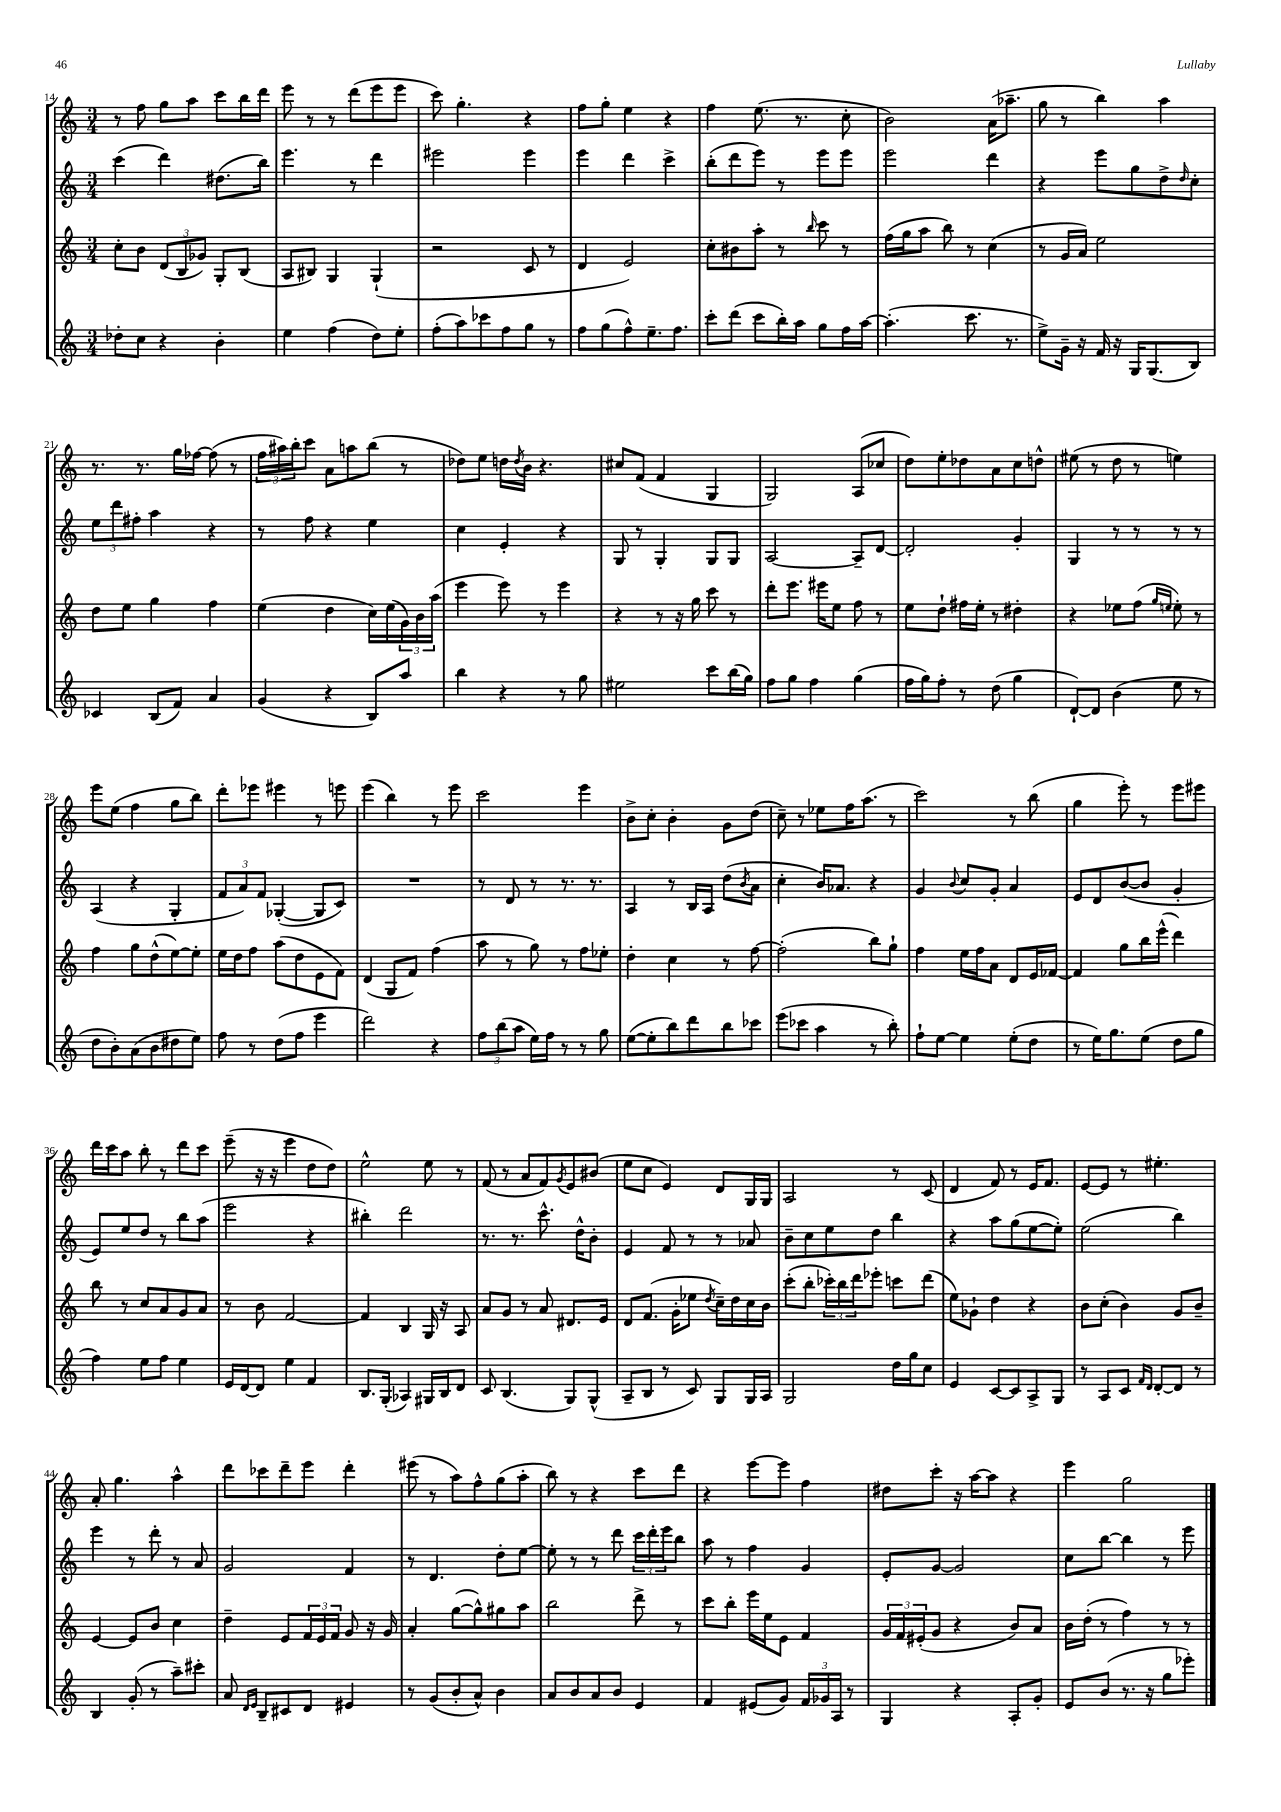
<<
\new StaffGroup <<
\new Staff = "s0" {
    \clef treble \key c \major \numericTimeSignature \time 3/4
    r8 f''8 g''8 a''8 c'''8 b''16 d'''16 |
    e'''8 r8 r8 d'''8( e'''8 e'''8 |
    c'''8) g''4.-. r4 |
    f''8 g''8-. e''4 r4 |
    f''4 e''8.( r8. c''8-. |
    b'2) a'16( aes''8.-- |
    g''8 r8 b''4) a''4 |
    r8. r8. g''16 fes''16~ fes''8( r8 |
    \tuplet 3/2 { f''16 ais''16) b''16-. } c'''8 a'8 a''8 b''8( r8 |
    des''8) e''8 d''16 \acciaccatura { d''8 } b'16 r4. |
    cis''8 f'8( f'4 g4 |
    g2) a8( ces''8 |
    d''8) e''8-. des''8 a'8 c''8 d''8-^ |
    eis''8( r8 d''8 r8 e''4) |
    e'''8 e''8( f''4 g''8 b''8) |
    d'''8-. ees'''8 eis'''4 r8 e'''8 |
    e'''4( b''4) r8 e'''8 |
    c'''2 e'''4 |
    b'8-> c''8-. b'4-. g'8 d''8( |
    c''8--) r8 ees''8 f''16 a''8.( r8 |
    c'''2) r8 b''8( |
    g''4 e'''8-.) r8 e'''8 eis'''8 |
    d'''16 c'''16 a''8 b''8-. r8 d'''8 c'''8 |
    e'''8--( r16 r16 e'''4 d''8 d''8) |
    e''2-^ e''8 r8 |
    f'8( r8 a'8 f'8) \acciaccatura { g'8 } e'8 bis'8( |
    e''8 c''8 e'4) d'8 g16 g16 |
    a2 r8 c'8( |
    d'4 f'8) r8 e'16 f'8. |
    e'8~ e'8 r8 eis''4.-. |
    a'8-. g''4. a''4-^ |
    d'''8 ces'''8 d'''8-- e'''8 d'''4-. |
    eis'''8( r8 a''8) f''8-^ g''8( a''8-. |
    b''8) r8 r4 c'''8 d'''8 |
    r4 e'''8~ e'''8 f''4 |
    dis''8 c'''8-. r16 a''16~ a''8 r4 |
    e'''4 g''2 \bar "|." |
}
\new Staff = "s1" {
    \clef treble \key c \major \numericTimeSignature \time 3/4
    c'''4( d'''4) dis''8.( b''16) |
    e'''4. r8 d'''4 |
    eis'''2 eis'''4 |
    e'''4 d'''4 c'''4-> |
    b''8-.( d'''8 e'''8) r8 e'''8 e'''8 |
    e'''2 d'''4 |
    r4 e'''8 g''8 d''8-> \grace { d''16 } c''8-. |
    \tuplet 3/2 { e''8 d'''8 fis''8-. } a''4 r4 |
    r8 f''8 r4 e''4 |
    c''4 e'4-. r4 |
    g8 r8 g4-. g8 g8 |
    a2~ a8-- d'8~ |
    d'2-. g'4-. |
    g4 r8 r8 r8 r8 |
    a4( r4 g4-. |
    \tuplet 3/2 { f'8 a'8) f'8 } ges4~-.( ges8 c'8) |
    R2. |
    r8 d'8 r8 r8. r8. |
    a4 r8 b16 a16 d''8( \acciaccatura { b'8 } a'8 |
    c''4-. b'16) aes'8. r4 |
    g'4 \appoggiatura { b'8 } c''8 g'8-. a'4 |
    e'8 d'8 b'8~( b'8 g'4-. |
    e'8) e''8 d''8 r8 b''8 a''8( |
    e'''2 r4 |
    bis''4-.) d'''2 |
    r8. r8. c'''8.-^ d''16-^ b'8-. |
    e'4 f'8 r8 r8 aes'8 |
    b'8-- c''8 e''8 d''8 b''4 |
    r4 a''8 g''8( e''8~ e''8-.) |
    e''2( b''4) |
    e'''4 r8 d'''8-. r8 a'8 |
    g'2 f'4 |
    r8 d'4. d''8-. e''8~ |
    e''8-. r8 r8 d'''8 \tuplet 3/2 { c'''16 d'''16-. e'''16 } b''8 |
    a''8 r8 f''4 g'4 |
    e'8-. g'8~ g'2 |
    c''8 b''8~ b''4 r8 e'''8 \bar "|." |
}
\new Staff = "s2" {
    \clef treble \key c \major \numericTimeSignature \time 3/4
    c''8-. b'8 \tuplet 3/2 { d'8( b8 ges'8) } g8-. b8( |
    a8 bis8) g4 g4-!( |
    r2 c'8 r8 |
    d'4 e'2) |
    c''8-. bis'8 a''8-. r8 \grace { b''16 } c'''8 r8 |
    f''16( g''16 a''8 b''8) r8 c''4( |
    r8 g'16 a'16) e''2 |
    d''8 e''8 g''4 f''4 |
    e''4( d''4 c''16) e''16( \tuplet 3/2 { g'16) b'16 a''16( } |
    e'''4 e'''8) r8 e'''4 |
    r4 r8 r16 g''16 c'''8 r8 |
    d'''8-. e'''8. eis'''16 e''8 f''8 r8 |
    e''8 d''8-! fis''16 e''16-. r8 dis''4-. |
    r4 ees''8 f''8( \grace { g''16 e''16 } e''8-.) r8 |
    f''4 g''8 d''8-^( e''8~) e''8-. |
    e''16 d''16 f''8 a''8( d''8 e'8 f'8) |
    d'4( g8 f'8) f''4( |
    a''8 r8 g''8) r8 f''8 ees''8-. |
    d''4-. c''4 r8 f''8~ |
    f''2-.( b''8) g''8-! |
    f''4 e''16 f''16 a'8 d'8 e'16 fes'16~ |
    fes'4 g''8 b''16 e'''16-^( d'''4) |
    b''8 r8 c''8 a'8 g'8 a'8 |
    r8 b'8 f'2~ |
    f'4 b4 g16 r16 a8 |
    a'8 g'8 r8 a'8 dis'8. e'16 |
    d'8 f'8.( g'16-. ees''8 \acciaccatura { d''8 } c''16--) d''16 c''16 b'16 |
    c'''8-.( b''8-. \tuplet 3/2 { ces'''16-.) b''16 d'''16 } ees'''8-. c'''8 d'''8( |
    e''8) ges'8-! d''4 r4 |
    b'8 c''8-.( b'4) g'8 b'8-- |
    e'4~ e'8 b'8 c''4 |
    d''4-- e'8 \tuplet 3/2 { f'16 e'16 f'16 } g'8 r16 g'16 |
    a'4-. g''8~( g''8-^) gis''8 a''8 |
    b''2 d'''8-> r8 |
    c'''8 b''8-. e'''16 e''16 e'8 f'4 |
    \tuplet 3/2 { g'16 f'16 eis'16-.( } g'8 r4 b'8) a'8 |
    b'16 d''16-.( r8 f''4) r8 r8 \bar "|." |
}
\new Staff = "s3" {
    \clef treble \key c \major \numericTimeSignature \time 3/4
    des''8-. c''8 r4 b'4-. |
    e''4 f''4( d''8) e''8-. |
    f''8-.( a''8) ces'''8 f''8 g''8 r8 |
    f''8 g''8( f''8-^) e''8.-- f''8. |
    c'''8-. d'''8( c'''8 b''16-.) a''16 g''8 f''16 a''16~ |
    a''4.-.( c'''8. r8. |
    e''8->) g'16-- r16 f'16 r16 g16 g8.( b8) |
    ces'4 b8( f'8) a'4 |
    g'4( r4 b8) a''8 |
    b''4 r4 r8 g''8 |
    eis''2 c'''8 b''16( g''16) |
    f''8 g''8 f''4 g''4( |
    f''16 g''16) f''8-. r8 d''8( g''4 |
    d'8~-!) d'8 b'4( e''8 r8 |
    d''8 b'8-.) a'8( b'8 dis''8 e''8) |
    f''8 r8 d''8( f''8 e'''4 |
    d'''2) r4 |
    \tuplet 3/2 { f''8 b''8( a''8 } e''16) f''16 r8 r8 g''8 |
    e''8~( e''8-. b''8) d'''8 b''8 ces'''8 |
    e'''8( ces'''8 a''4 r8 b''8-.) |
    f''8-! e''8~ e''4 e''8-.( d''8 |
    r8 e''16) g''8. e''8( d''8 g''8 |
    f''4) e''8 f''8 e''4 |
    e'16 d'16~ d'8 e''4 f'4 |
    b8. g16-.( aes4) gis16 b16 d'8 |
    c'8 b4.( g8) g8-^( |
    a8-- b8 r8 c'8) g8 g16 a16 |
    g2 d''16 g''16 c''8 |
    e'4 c'8~ c'8 a8-> g8 |
    r8 a8 c'8 \grace { f'16 d'16 } d'8~-. d'8 r8 |
    b4 g'8-.( r8 a''8--) cis'''8-. |
    a'8 \grace { d'16 e'16 } b8-- cis'8 d'8 eis'4 |
    r8 g'8( b'8-. a'8-^) b'4 |
    a'8 b'8 a'8 b'8 e'4 |
    f'4 eis'8( g'8) \tuplet 3/2 { f'16 ges'16 a16 } r8 |
    g4 r4 a8-. g'8-. |
    e'8 b'8( r8. r16 g''8 ees'''8-.) \bar "|." |
}
>>
>>
\layout { \context { \Score currentBarNumber = #14 } }
